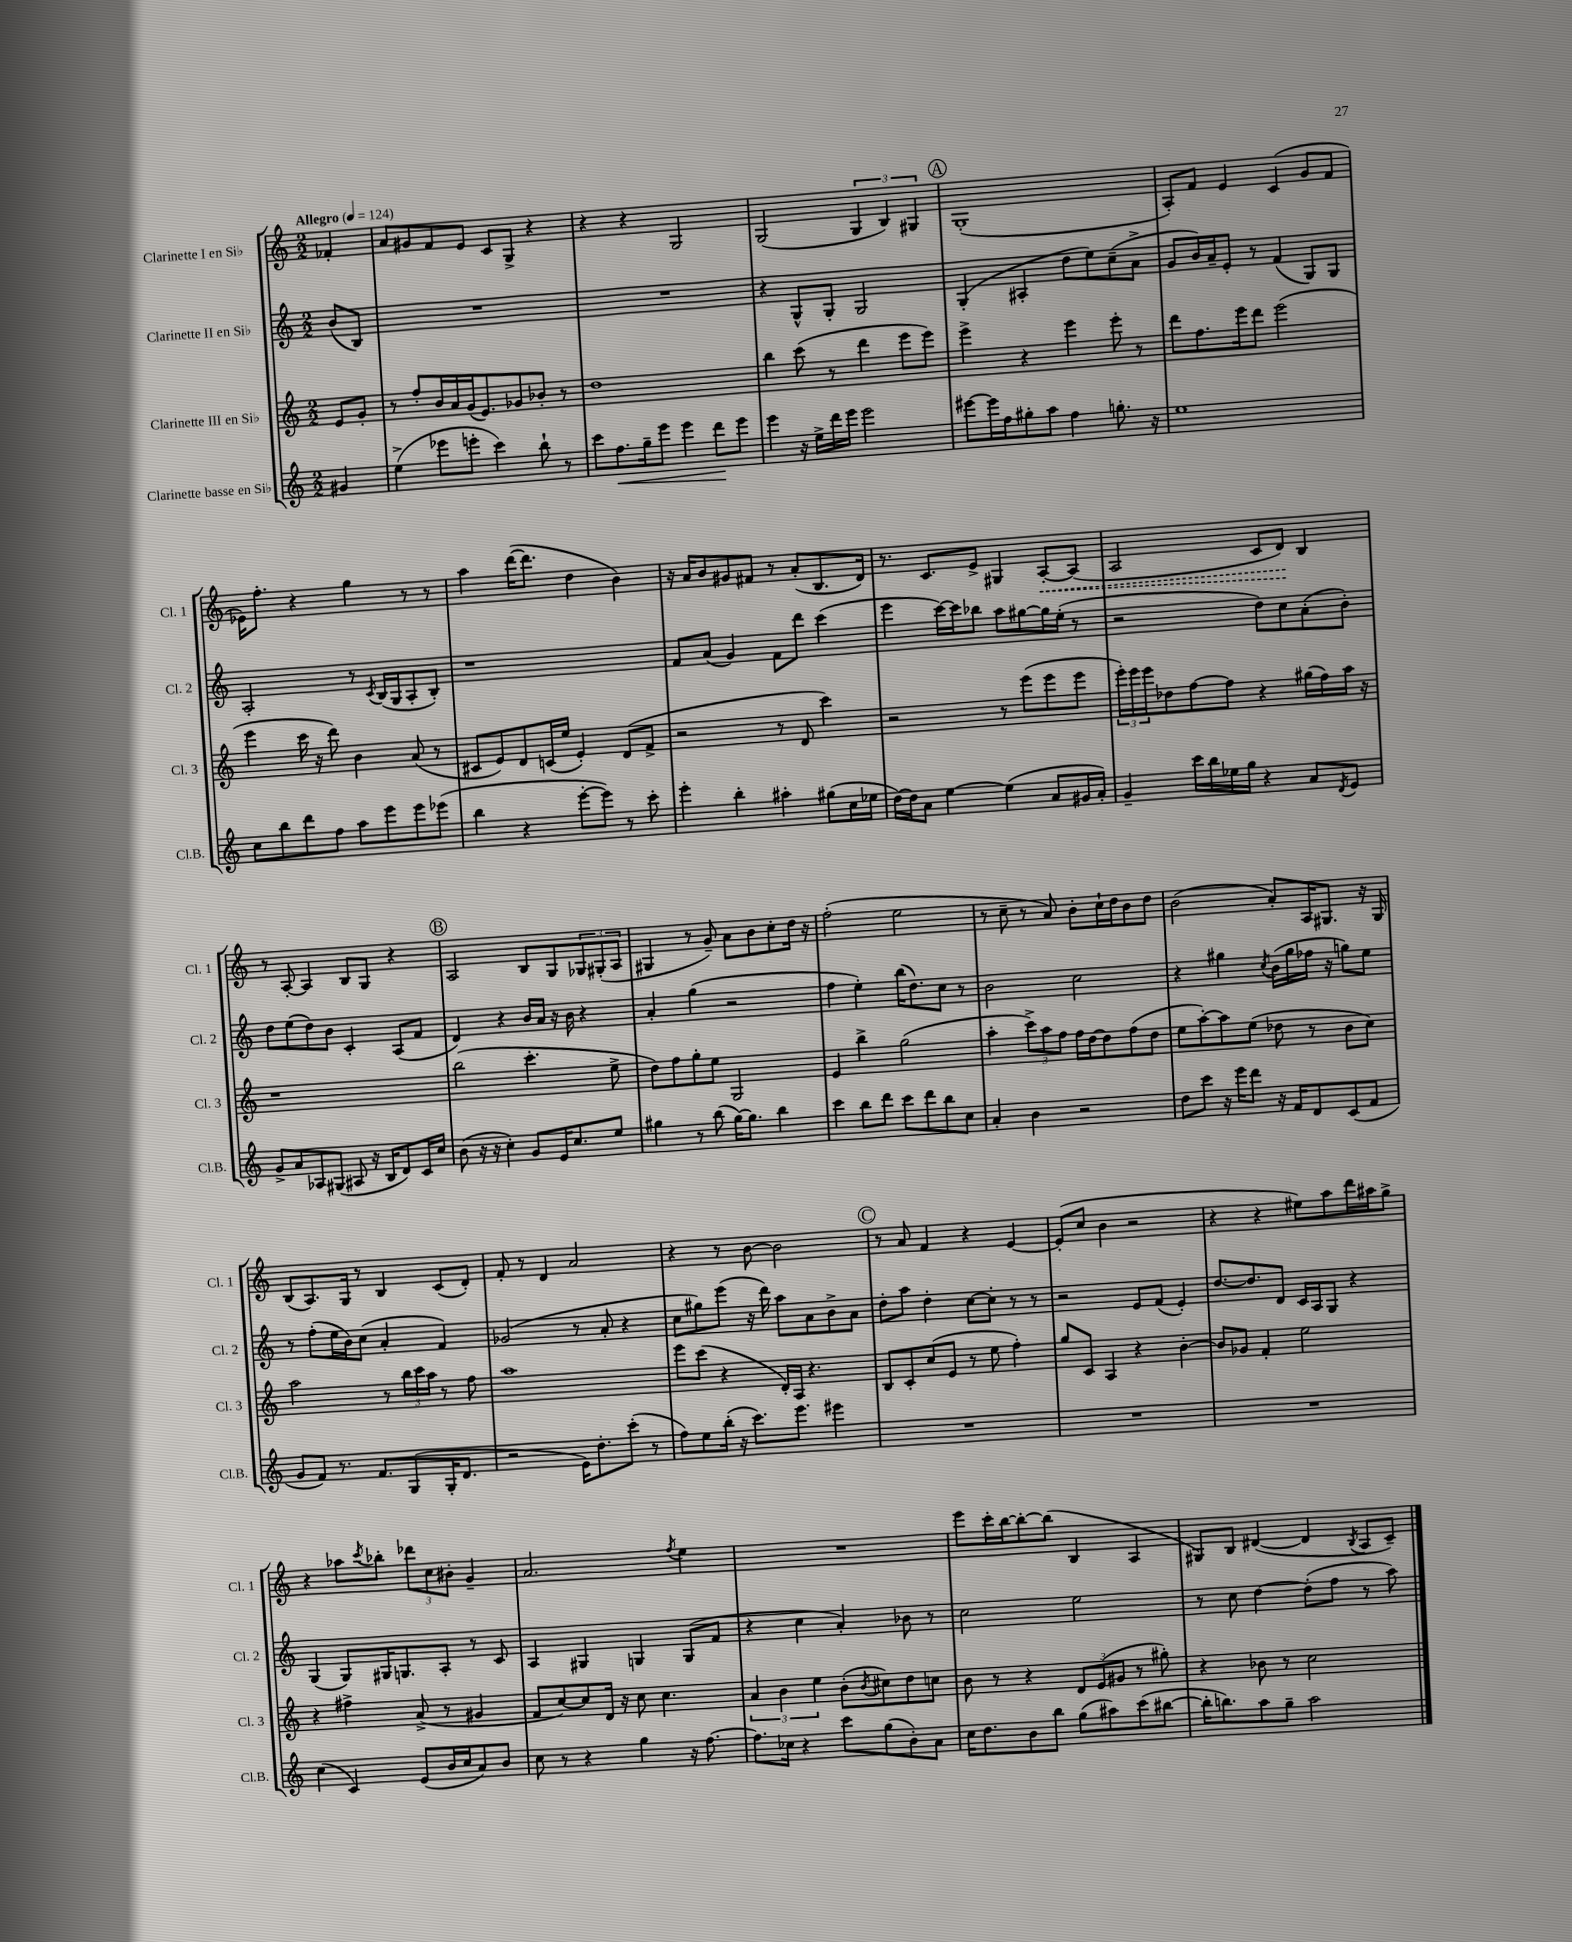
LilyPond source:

<<
\new StaffGroup <<
\new Staff = "s0" \with { instrumentName = "Clarinette I en Sib" shortInstrumentName = "Cl. 1" } {
    \clef treble \key c \major \numericTimeSignature \time 2/2 \partial 4 \tempo "Allegro" 4 = 124
    fes'4-. |
    a'8 gis'8 f'8 e'8 c'8 g8-> r4 |
    r4 r4 g2 |
    g2( \tuplet 3/2 { g4 b4) gis4 } |
    \mark \markup { \circle "A" } g1-.( |
    a8-.) f'8 e'4 c'4( g'8 f'8 |
    ees'16) f''8.-. r4 g''4 r8 r8 |
    a''4 d'''16~( d'''8. d''4 b'4) |
    r16 a'16 b'8 gis'8 fis'8 r8 a'8-.( b8. d'16) |
    r8. c'8. e'8-> gis4 \once \override Hairpin.style = #'dashed-line a8~-.\< a8( |
    a2 c'8 d'8\!) b4 |
    r8 a8~-. a4 b8 g8 r4 |
    \mark \markup { \circle "B" } a2 b8 g8 \tuplet 3/2 { ges8 gis8-.( a8 } |
    gis4 r8 g'8--) a'8 b'8 c''8-. d''16 r16 |
    f''2-.( e''2 |
    r8 c''8-- r8 a'8) b'8-. c''16-! d''16 b'8 d''8 |
    b'2( a'8-.) a16 gis8. r16 gis16 |
    b8( a8.) g16 r8 b4 c'8( d'8-.) |
    f'8-. r8 d'4 a'2 |
    r4 r8 b'8~ b'2 |
    \mark \markup { \circle "C" } r8 a'8 f'4 r4 e'4~ |
    e'8-.( c''8 b'4 r2 |
    r4 r4 eis''8) a''8 d'''16 ais''16 g''8-> |
    r4 aes''8 \acciaccatura { c'''8 } bes''8-. \tuplet 3/2 { des'''8 c''8 bis'8-. } g'4-- |
    a'2. \acciaccatura { f''8 } e''4 |
    R1 |
    e'''8 c'''16-. b''16~ b''8~-. b''8( b4 a4 |
    gis8) b8 dis'4~( dis'4 \acciaccatura { b8 } a8 c'8--) \bar "|." |
}
\new Staff = "s1" \with { instrumentName = "Clarinette II en Sib" shortInstrumentName = "Cl. 2" } {
    \clef treble \key c \major \numericTimeSignature \time 2/2 \partial 4
    b'8( b8) |
    R1 |
    R1 |
    r4 g8-^ g8-. g2 |
    \mark \markup { \circle "A" } g4-.( ais4-. d''8 e''8) c''8--( a'8-> |
    g'8 b'16) a'16-- e'8-. r8 f'4( g8) g8 |
    a2-. r8 \acciaccatura { c'8 } b16( g16 a8-. b8-.) |
    r1 |
    f'8 a'8( g'4) f'8 d'''8 c'''4( |
    e'''4 c'''16~) c'''16 bes''8 a''8 gis''8~ gis''16 e''16-.( r8 |
    r2 d''8) c''8 a'8-.( b'8-.) |
    d''8 e''8( d''8) b'8 c'4-. a8( f'8 |
    \mark \markup { \circle "B" } d'4) r4 b'16 a'16 r16 b'16 r4 |
    a'4-. g''4( r2 |
    f''4 e''4-.) b''16( d''8.) c''8 r8 |
    b'2 c''2 |
    r4 gis''4 \acciaccatura { c''8 } b'16( gis''16 fes''16 r16 g''8) e''8 |
    r8 f''8-.( e''16 b'16) c''8( a'4-. f'4) |
    ges'2( r8 a'8-. r4 |
    c''8 gis''8) e'''8( r16 d'''16) a''8 a'8 b'8-> a'8 |
    \mark \markup { \circle "C" } d''8-. a''8 d''4-. c''8~ c''8-. r8 r8 |
    r2 e'8 f'8( e'4-.) |
    d''8.~ d''8. d'8 c'16 a16 g8 r4 |
    g4( g8) gis16 g8. a8-. r8 c'8 |
    a4 gis4 g4 g8( f'8 |
    r4 c''4 a'4-.) bes'8 r8 |
    c''2 e''2 |
    r8 c''8 d''4~ d''8-.( f''8 r8 a''8) \bar "|." |
}
\new Staff = "s2" \with { instrumentName = "Clarinette III en Sib" shortInstrumentName = "Cl. 3" } {
    \clef treble \key c \major \numericTimeSignature \time 2/2 \partial 4
    e'8 g'8-. |
    r8 f''8-. b'16 a'16 g'16( e'8.) ges'8 bes'8-. r8 |
    d''1 |
    b''4 c'''8( r8 d'''4 e'''8 e'''8) |
    \mark \markup { \circle "A" } e'''4-> r4 e'''4 e'''8-. r8 |
    d'''8 f''8. e'''16 d'''8 e'''2( |
    e'''4 c'''16 r16 d'''8) b'4 a'8( r8 |
    cis'8 e'8) d'8 c'16( e''16 e'4-.) d'8( f'8-> |
    r2 r8 d'8 c'''4) |
    r2 r8 e'''8( e'''8 e'''8 |
    \tuplet 3/2 { e'''16-.) e'''16 e'''16 } des''8 f''8~ f''8 r4 gis''16( f''16) a''16 r16 |
    r1 |
    \mark \markup { \circle "B" } b''2( c'''4.-. e''8-> |
    d''8) f''8 g''8-. e''8 g2 |
    e'4 b''4-> g''2( |
    a''4-. \tuplet 3/2 { c'''8->) a''8 f''8 } f''16 d''16~ d''8 f''8( d''8 |
    e''8 a''8~-.) a''8 e''8( des''8 r8 b'8 c''8) |
    a''2 r8 \tuplet 3/2 { b''16 c'''16 a''16 } r8 f''8 |
    a''1 |
    e'''8 c'''8( r4 d'16-.) a16 r4. |
    \mark \markup { \circle "C" } b8 c'8-. c''8( e'8 r8 e''8 f''4-.) |
    g''8 c'8 a4 r4 b'4~-. |
    b'8 ges'8 f'4-. e''2 |
    r4 fis''4-> a'8->( r8 gis'4 |
    f'8 c''8~) c''8 d'16 r16 c''8 c''4. |
    \tuplet 3/2 { a'4 b'4 e''4 } b'8-.( \acciaccatura { b'8 } cis''8) d''8 c''8 |
    b'8 r8 r4 \tuplet 3/2 { d'8 e'8( gis'8 } r8 gis''8-.) |
    r4 bes'8 r8 c''2 \bar "|." |
}
\new Staff = "s3" \with { instrumentName = "Clarinette basse en Sib" shortInstrumentName = "Cl.B." } {
    \clef treble \key c \major \numericTimeSignature \time 2/2 \partial 4
    gis'4 |
    e''4->( ees'''8 e'''8-. c'''4) b''8-! r8 |
    c'''8 f''8.\< g''16-- e'''8 e'''4 d'''8\! e'''8 |
    e'''4 r16 e''16-> d'''16 e'''16 e'''2 |
    \mark \markup { \circle "A" } eis'''8~ eis'''16 f''16 gis''8-. a''8 f''4 g''8.-. r16 |
    e''1 |
    c''8 b''8 d'''8 f''8 a''8 e'''8 e'''8 ees'''8( |
    b''4 r4 e'''8~-. e'''8) r8 c'''8-. |
    e'''4-. b''4-. ais''4-. gis''8( c''16 ees''16 |
    d''16~) d''16 a'8 e''4~ e''4( a'8 gis'16 a'16-.) |
    g'4-- c'''16 b''16 ees''16 g''16 r4 a'8 \acciaccatura { d'8 } e'8 |
    g'8-> a'8 aes8 gis8( ais8 r16 b16 d'8) c'16 c''16 |
    \mark \markup { \circle "B" } b'8( r16 r16 c''4-.) g'8 e'16 c''8. e''8 |
    gis''4 r8 b''8( gis''16~) gis''8. b''4 |
    c'''4 b''8 d'''8 c'''8 d'''8 b''8 c''8 |
    a'4-. b'4 r2 |
    d''8 c'''8 r16 e'''16 d'''8 r16 f'16 d'8 c'8( f'8 |
    g'8 f'8) r8. f'8. g8( g16-. d'8. |
    r2 e'16) d''8.-. c'''8-.( r8 |
    f''8) e''8 b''16-.( r16 c'''8.) e'''8. eis'''4 |
    \mark \markup { \circle "C" } R1 |
    R1 |
    R1 |
    c''4( c'4) e'8( b'16 c''16 a'8) b'8 |
    c''8 r8 r4 g''4 r16 f''8.~ |
    f''8. ces''16 r4 c'''8 g''8( b'8-.) a'8 |
    c''16 d''8. b'8 b''8 g''8( ais''8) c'''8( bis''8~ |
    bis''16-. b''8.) a''8 g''8-- a''2 \bar "|." |
}
>>
>>
\layout { \context { \Score \remove "Bar_number_engraver" } }
